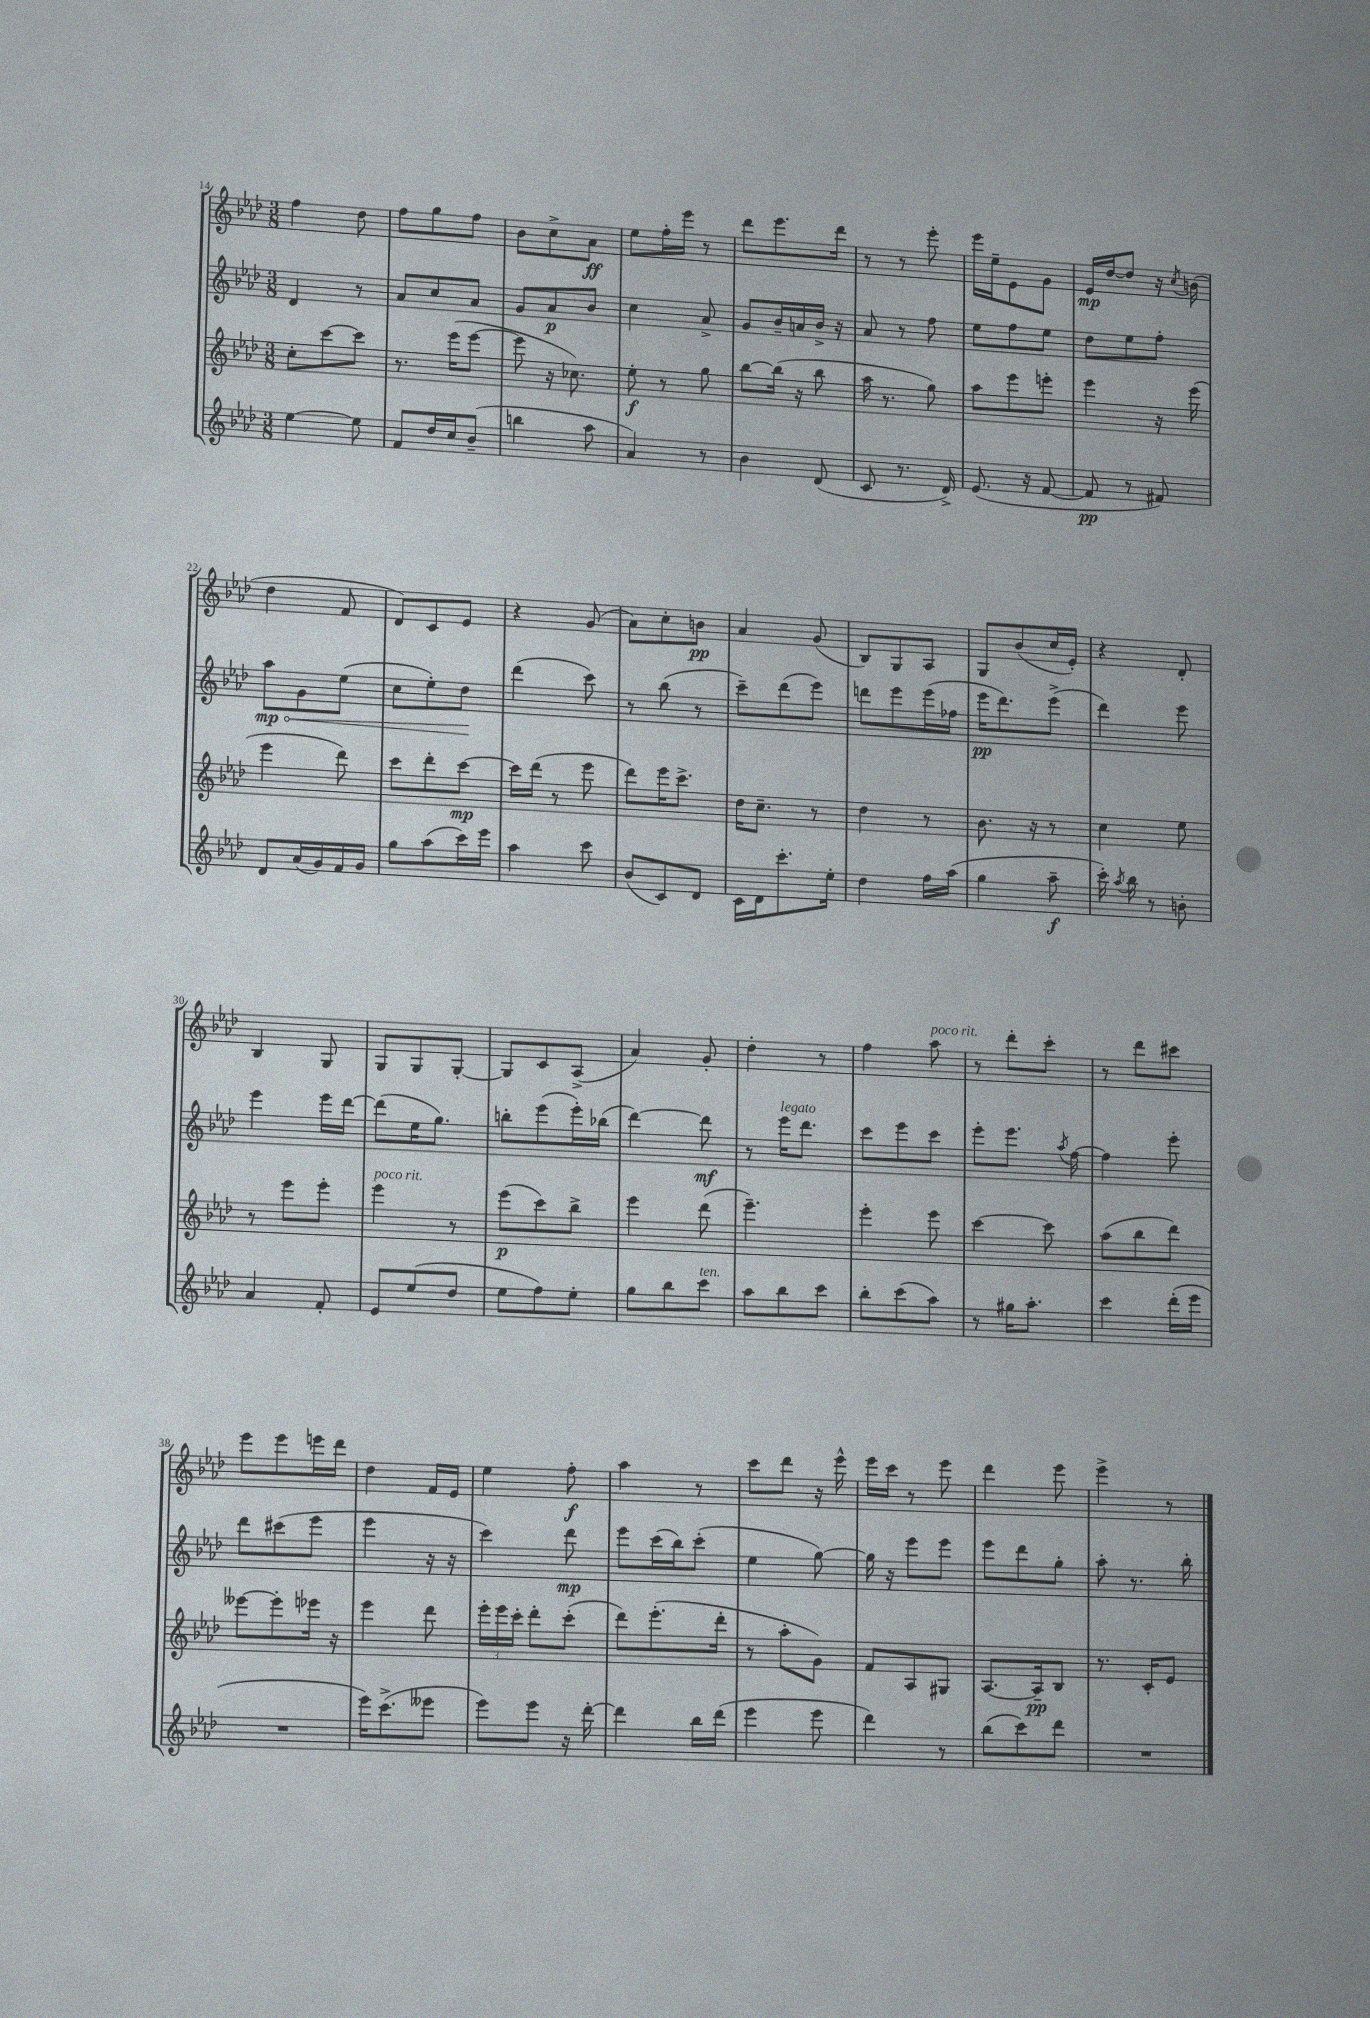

**kern	**kern	**kern	**kern
*staff4	*staff3	*staff2	*staff1
*clefG2	*clefG2	*clefG2	*clefG2
*k[b-e-a-d-]	*k[b-e-a-d-]	*k[b-e-a-d-]	*k[b-e-a-d-]
*M3/8	*M3/8	*M3/8	*M3/8
[4ee-	8cc'	4d-	4ff
.	[8ccc	.	.
8ee-]	8ccc]	8r	8dd-
=	=	=	=
8f	8.r	8a-	8ff
16dd-	.	8cc	8gg
16cc	(16eee-	.	.
(8b-~	[8eee-	8a-	8ff
=	=	=	=
4bb	8eee-]	8g	8b-
.	16r	8a-	8cc^
.	8.cc-)	.	.
8aa-	.	8b-	8a-
=	=	=	=
4a-)	8ee-'	4cc	8ee-
.	8r	.	16ff'
.	.	.	16eee-
8r	8gg	8a-^	8r
=	=	=	=
4b-	[8bb-	8g	8ddd-
.	(16bb-]	16b-~	8.eee-
.	16r	16a	.
(8d-	8bb-	16b-^	.
.	.	16r	16ddd-
=	=	=	=
8c	16aa-	8a-	8r
.	8.r	.	.
8.r	.	8r	8r
.	8gg)	8ff	8eee-'
16d-^)	.	.	.
=	=	=	=
(8.e-	8aa-	8ee-	16eee-
.	.	.	16ee-~
.	8eee-	8ff	8e-
16r	.	.	.
[8f	8eee'	8ee-	8g
=	=	=	=
8f]	4eee-	8dd-	16e-
.	.	.	[16dd-
8r	.	8ee-	8dd-]
8f#)	16r	8ff'	16r
.	.	.	8qcc
.	(16eee-	.	(16b
=	=	=	=
8d-	4eee-	8aa-	4dd-
(16a-	.	8g	.
16g)	.	.	.
16f	8ddd-)	(8ee-	8f
16g	.	.	.
=	=	=	=
8gg	8ccc	8cc	8d-)
(8aa-	8ddd-'	8ee-')	8c
16ccc)	[8ccc	8dd-	8e-
16eee-	.	.	.
=	=	=	=
4aa-	16ccc]	(4ddd-	4r
.	(16ddd-	.	.
.	8r	.	.
8ccc	8eee-	8ccc)	(8g
=	=	=	=
(8b-	8ddd-)	8r	8a-)
8c)	16eee-	(8bb-	8cc'
.	8.ccc^	.	.
8d-	.	8r	8b
=	=	=	=
16c	16dd-	8ccc~)	4a-
16d-	8.cc~	.	.
8.ccc'	.	(8ddd-	.
.	8r	8eee-)	(8g
16ee-'	.	.	.
=	=	=	=
4dd-	4dd-	8ddd	8B-)
.	.	8eee-	8G
16ff	8r	(16eee-	8A-
(16aa-	.	16ff-	.
=	=	=	=
4gg	8.b-	16eee-	8G
.	.	8.ddd-)	.
.	.	.	(8b-
.	16r	.	.
8aa-~	8r	(8eee-^	16cc
.	.	.	16e-')
=	=	=	=
16ccc')	4cc	4ddd-)	4r
8qaa-	.	.	.
16bb-	.	.	.
8r	.	.	.
8b'	8ee-	8eee-	8d-'
=	=	=	=
4a-	8r	4eee-	4B-
.	8eee-	.	.
8f'	8eee-'	16eee-	8G
.	.	[16ddd-	.
=	=	=	=
8e-	4eee-	(8ddd-]	8G
(8ee-	.	16ee-	8G
.	.	8.gg)	.
8dd-	8r	.	[8G'
=	=	=	=
8ee-	(8eee-	8bb'	8G]
8ff)	8ccc)	(8eee-	8c
8ee-'	8bb-^	16eee-')	(8A-^
.	.	(16bb-	.
=	=	=	=
8gg	4eee-	[4ddd-)	4a-)
8bb-	.	.	.
8ccc	(8ddd-	8ddd-]	8g'
=	=	=	=
8aa-	4.eee-~)	8r	4dd-'
8bb-	.	16eee-	.
.	.	8.ddd-	.
8ccc	.	.	8r
=	=	=	=
8bb-'	4eee-'	8ccc	4ff
(8ccc	.	8eee-	.
8aa-)	8eee-	8ccc	8aa-
=	=	=	=
8r	[4ccc	8eee-'	8r
16gg#	.	8.eee-	8ddd-'
8.aa-'	.	.	.
.	8ccc]	.	8ccc'
.	.	8qaa-	.
.	.	[16ff	.
=	=	=	=
4ccc	(8aa-	4ff]	8r
.	8bb-	.	8ddd-
(16ddd-'	8ddd-)	8eee-'	8ccc#
16eee-	.	.	.
=	=	=	=
4.r	[8eee--	8ddd-	8eee-
.	8eee--']	(8ccc#	8eee-
.	16eee-	8eee-	16eee
.	16r	.	16ddd-
=	=	=	=
16eee-)	4eee-	4eee-	4dd-
(8.ccc^	.	.	.
8eee--	8ddd-	16r	16f
.	.	16r	16e-
=	=	=	=
8eee-)	24eee-'	4ccc)	4ee-
.	24eee-	.	.
.	24ccc'	.	.
8eee-	8ddd-'	.	.
16r	(8ccc'	8ddd-	8ff'
[16ddd-'	.	.	.
=	=	=	=
4ddd-]	8ddd-)	8eee-	4aa-
.	(8.eee-'	(16ccc	.
.	.	16bb-)	.
16bb-	.	(8ccc'	8r
(16ddd-	16ddd-'	.	.
=	=	=	=
4eee-	8r	4ee-	8ccc
.	8aa-'	.	8ddd-
8eee-	8g)	[8gg)	16r
.	.	.	16eee-^^
=	=	=	=
4ddd-)	8f	16gg]	16eee-
.	.	16r	16ccc
.	8A-	8eee-	8r
8r	8G#	8eee-	8eee-
=	=	=	=
(8bb-	[8.A-	8eee-	4ddd-
8ccc)	.	8ddd-	.
.	16A-~]	.	.
8ddd-	8B-	8gg'	8eee-
=	=	=	=
4.r	8.r	8aa-'	4eee-^
.	.	8.r	.
.	16c'	.	.
.	8e-	.	8r
.	.	16bb-'	.
==	==	==	==
*-	*-	*-	*-
